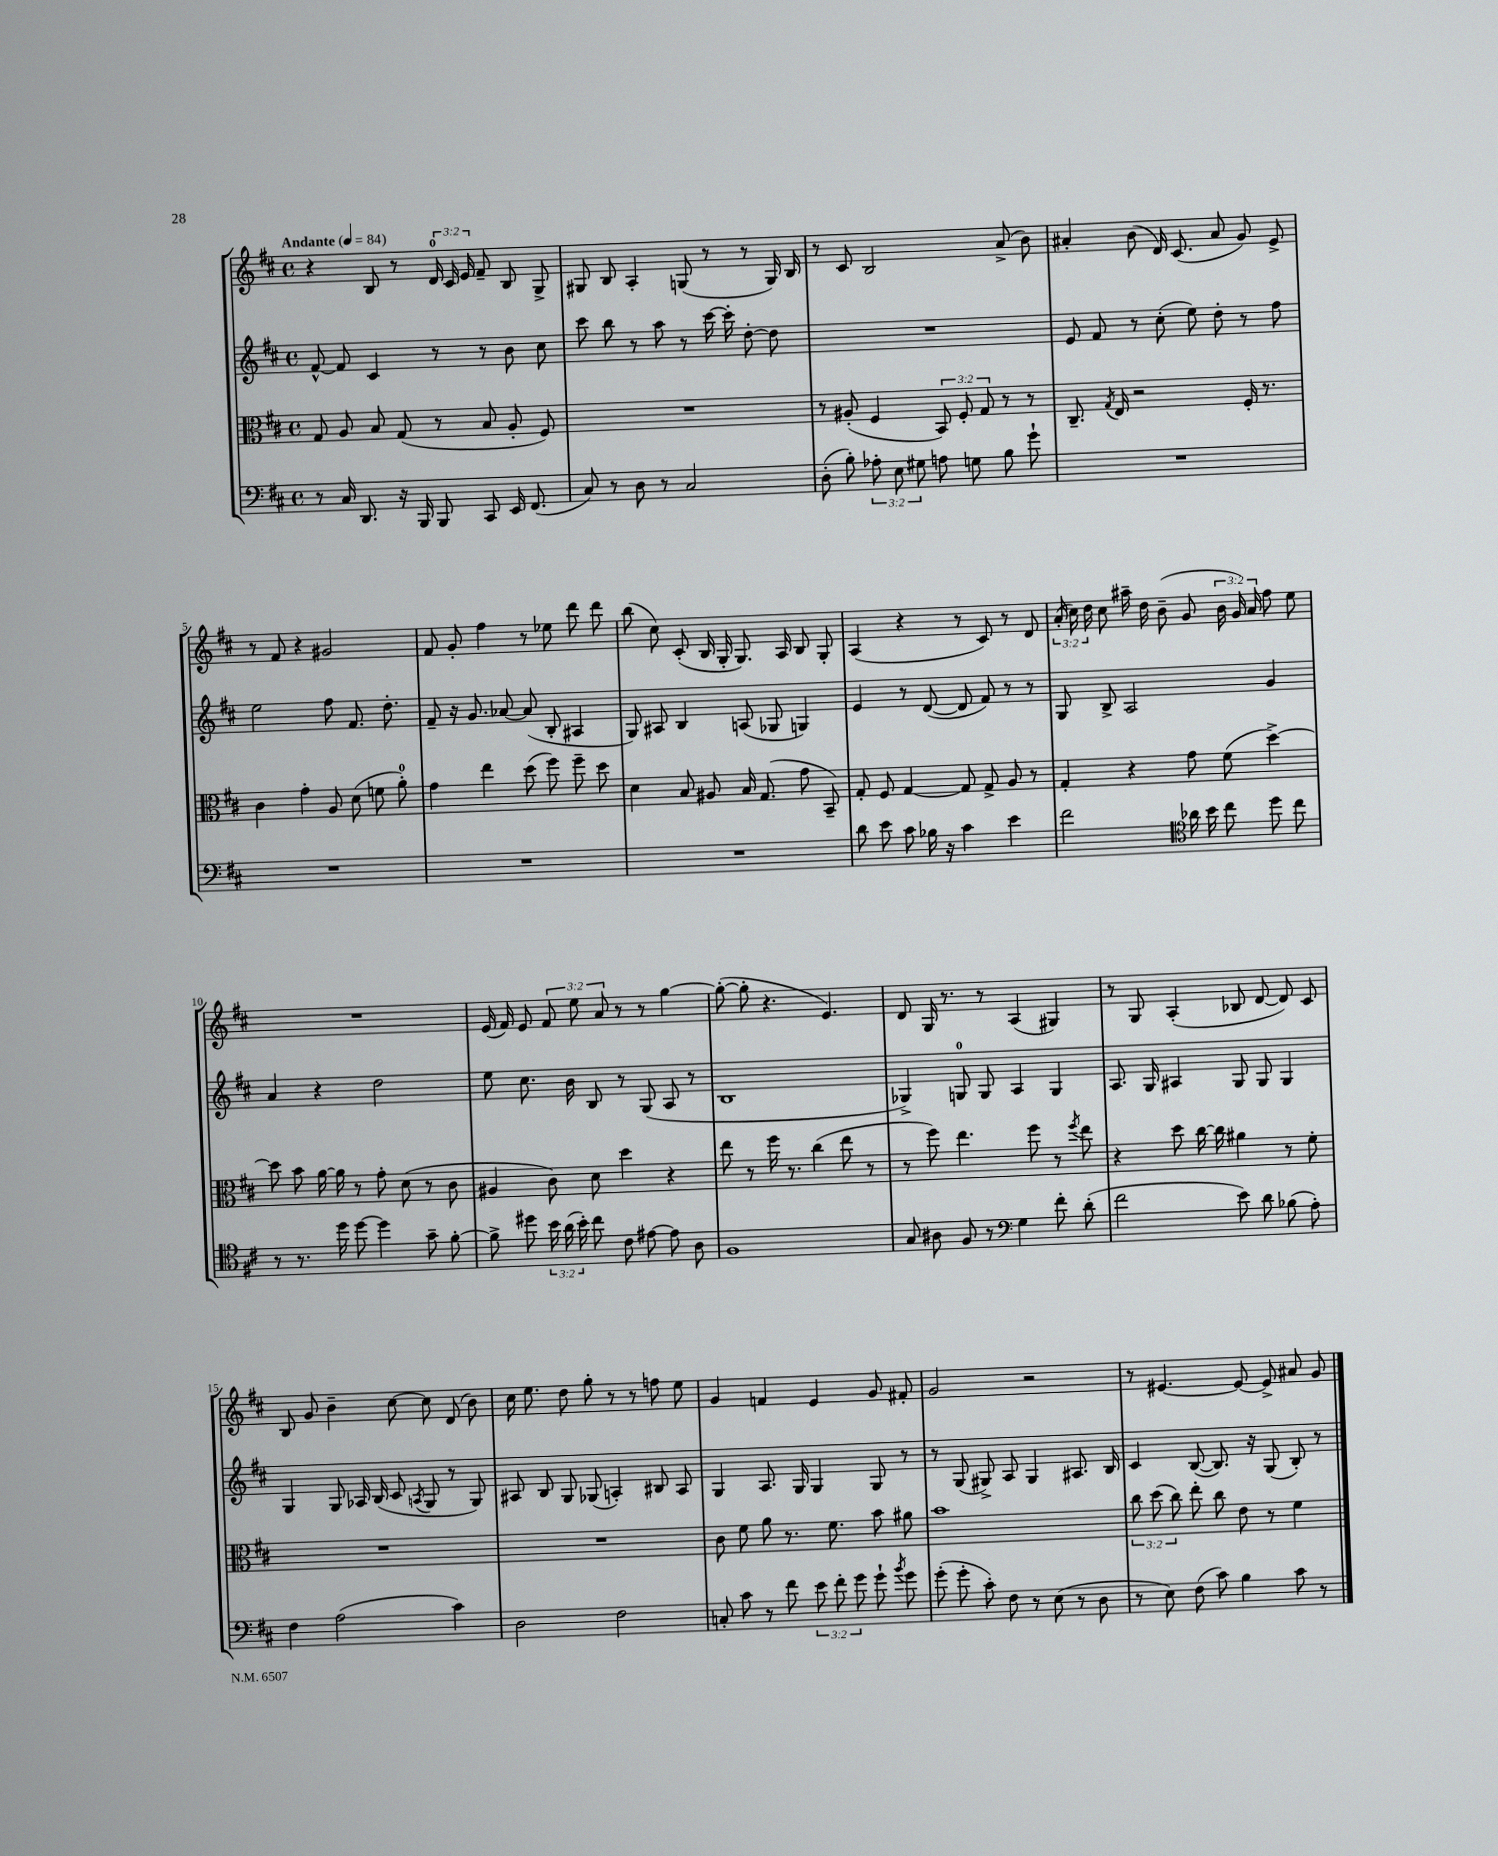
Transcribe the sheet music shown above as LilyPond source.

<<
\new StaffGroup <<
\new Staff = "s0" {
    \clef treble \key d \major \defaultTimeSignature \time 4/4 \override Staff.TupletNumber.text = #tuplet-number::calc-fraction-text \tempo "Andante" 4 = 84
    \autoBeamOff r4 b8 r8 \tuplet 3/2 { d'16-0 cis'16 e'16 } fis'8-- b8 g8-> |
    gis8 b8 a4-. g8( r8 r8 g16) b16 |
    r8 cis'8 b2 a'8->( b'8) |
    ais'4-. b'8( d'16) cis'8.( ais'8 g'8) e'8-> |
    r8 fis'8 r4 gis'2 |
    fis'8 g'8-. fis''4 r8 ees''8 d'''8 d'''8 |
    b''8( cis''8) cis'8-.( b16 g16-. g8.) a16 b8 g8-. |
    a4( r4 r8 cis'8) r8 d'8 |
    \tuplet 3/2 { a'16-.( cis''16) d''16 } cis''8 ais''16-- d''16 b'8--( g'8 \tuplet 3/2 { b'16 g'16) a'16 } fis''8 e''8 |
    R1 |
    e'16( fis'16) e'8 \tuplet 3/2 { fis'8 e''8 a'8 } r8 r8 g''4~ |
    g''8~-.( g''8-. r4. e'4.) |
    d'8 g16 r8. r8 a4( gis4) |
    r8 g8 a4-.( bes8 d'8~ d'8) cis'8 |
    b8 g'8 b'4-- cis''8~ cis''8 d'8( b'8) |
    cis''16 e''8. d''8 g''8-. r8 r8 f''8 e''8 |
    g'4 f'4 e'4 g'8 fis'8-. |
    g'2 r2 |
    r8 eis'4.~ eis'8~ eis'8-> ais'8 g'8 \bar "|." |
}
\new Staff = "s1" {
    \clef treble \key d \major \defaultTimeSignature \time 4/4
    \autoBeamOff fis'8~-^ fis'8 cis'4 r8 r8 b'8 cis''8 |
    cis'''8 b''8 r8 a''8 r8 cis'''16~ cis'''16-. d''8~-. d''8 |
    R1 |
    e'8 fis'8 r8 cis''8-.( e''8) d''8-. r8 fis''8 |
    e''2 fis''8 fis'8. d''8.-. |
    fis'8-- r16 g'8. aes'8~ aes'8( b8-. ais4 |
    g8) ais8 b4 a8( ges8 g4) |
    e'4 r8 d'8~( d'8 fis'8) r8 r8 |
    g8 b8-> a2 g'4 |
    a'4 r4 d''2 |
    e''8 cis''8. b'16 b8 r8 g8( a8 r8 |
    b1 |
    ges4->) g8-0 g8 a4 g4 |
    a8. g16 ais4 g8 g8 g4 |
    g4 g8 aes16 b16( cis'8 \acciaccatura { a8 } g8 r8 g8) |
    ais8 b8 g8 ges8( a4-.) bis8 a8 |
    g4 a8. g16 g4 g8 r8 |
    r8 g8( gis8->) a8 gis4 ais8. b16 |
    cis'4 b8~( b8.) r16 g8( b8-.) r8 \bar "|." |
}
\new Staff = "s2" {
    \clef alto \key d \major \defaultTimeSignature \time 4/4 \override Staff.TupletNumber.text = #tuplet-number::calc-fraction-text
    \autoBeamOff g8 a8 b8 g8( r8 b8 a8-. fis8) |
    R1 |
    r8 ais8-.( fis4 \tuplet 3/2 { b,8) fis8-. g8 } r8 r8 |
    cis8.-- \acciaccatura { g8 } e16 r2 fis16-. r8. |
    cis'4 g'4-. a8 d'8( f'8 a'8-0-.) |
    g'4 e''4 d''8( fis''8) fis''8-- d''8 |
    d'4 b8 ais8 b16 g8.( g'8 b,8--) |
    g8-. fis8 g4~ g8 g8-> a8 r8 |
    g4-. r4 g'8 fis'8( d''4~->) |
    d''8 b'8 a'16~ a'16 r8 g'8-. d'8( r8 cis'8 |
    ais4 cis'8) d'8 d''4 r4 |
    e''8 r8 fis''16 r8. cis''4( e''8 r8 |
    r8 fis''8) e''4. fis''8 r8 \acciaccatura { fis''8 } e''8 |
    r4 d''8 cis''16~ cis''16 ais'4 r8 fis'8-. |
    R1 |
    R1 |
    cis'8 fis'8 a'8 r8. fis'8. b'8 ais'8 |
    b'1 |
    \tuplet 3/2 { cis''8 d''8( cis''8) } e''8-. cis''8 e'8 r8 fis'4 \bar "|." |
}
\new Staff = "s3" {
    \clef bass \key d \major \defaultTimeSignature \time 4/4 \override Staff.TupletNumber.text = #tuplet-number::calc-fraction-text
    \autoBeamOff r8 cis16 d,8. r16 b,,16 b,,8 cis,8 e,16 fis,8.( |
    cis8) r8 d8 r8 cis2 |
    d8-.( b8-.) \tuplet 3/2 { aes8-. e8 gis8 } a8 g8 b8 g'8-! |
    R1 |
    R1 |
    R1 |
    R1 |
    d'8 e'8 cis'8 bes16 r16 cis'4 e'4 |
    fis'2 \clef tenor aes'16 b'16 cis''8 d''8 cis''8 |
    r8 r8. d''16 d''8~ d''4 g'8-- fis'8~-. |
    fis'8-> dis''8 \tuplet 3/2 { b'16 a'16( b'16-.) } cis''8 cis'8 eis'8~ eis'8 a8 |
    fis1 |
    g8 ais8 fis8 r8 \clef bass g4 fis'8-. d'8-.( |
    fis'2 e'8) d'8 bes8( a8-.) |
    fis4 a2( cis'4) |
    d2 fis2 |
    c8-. cis'8 r8 fis'8 \tuplet 3/2 { e'8 fis'8-. g'8 } g'8-! \acciaccatura { b'8 } g'8 |
    g'8-.( g'8-. cis'8-.) fis8 r8 e8( r8 d8 |
    r8 e8) fis8( cis'8) b4 cis'8 r8 \bar "|." |
}
>>
>>
